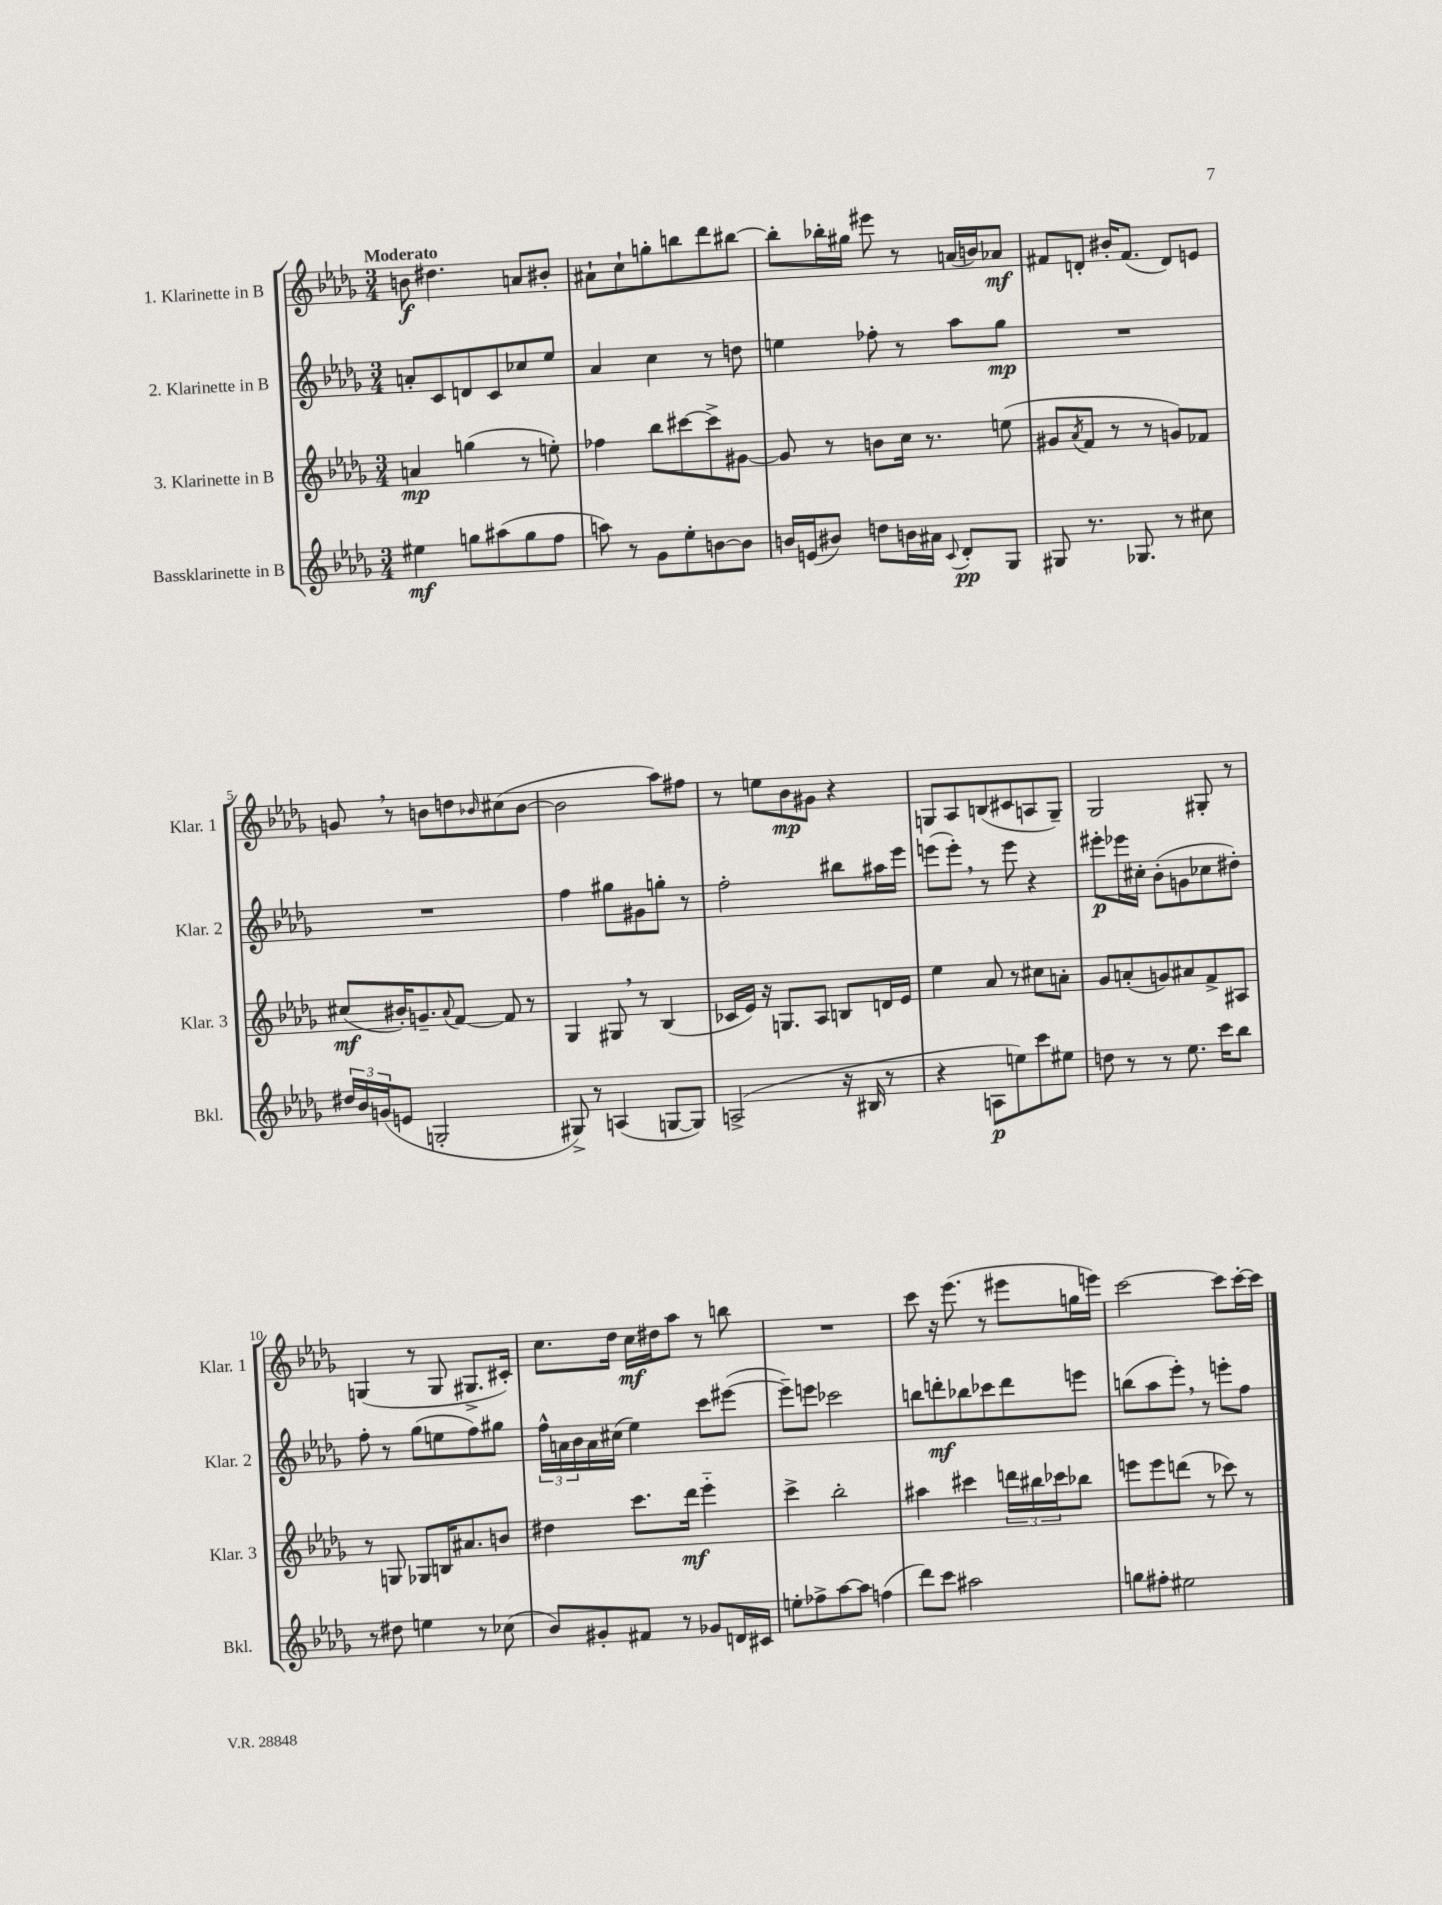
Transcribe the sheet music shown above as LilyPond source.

<<
\new StaffGroup <<
\new Staff = "s0" \with { instrumentName = "1. Klarinette in B" shortInstrumentName = "Klar. 1" } {
    \clef treble \key des \major \numericTimeSignature \time 3/4 \tempo "Moderato"
    b'8\f dis''4. a'8 bis'8-. |
    ais'8-! c''8-! g''8-. b''8 des'''8 bis''8~ |
    bis''8-. bes''16-. gis''16 eis'''8 r8 a'16( b'16) aes'8\mf |
    fis'8 d'8-. bis'16-. fis'8.( d'8) e'8 |
    g'8 \breathe r8 b'8 d''8 \grace { bes'16 } cis''8( bes'8~ |
    bes'2 aes''8) fis''8 |
    r8 e''8 bes'8\mp gis'8 r4 |
    g8 aes8 b8( cis'8 a8 g8--) |
    ges2 gis8-. r8 |
    g4( r8 g8 gis8.-> cis'16-.) |
    c''8. des''16 c''16\mf dis''16 aes''8 r8 b''8 |
    R2. |
    c'''8 r16 ees'''8.( r8 eis'''8 g''16 e'''16) |
    c'''2~ c'''8 c'''16~-. c'''16 \bar "|." |
}
\new Staff = "s1" \with { instrumentName = "2. Klarinette in B" shortInstrumentName = "Klar. 2" } {
    \clef treble \key des \major \numericTimeSignature \time 3/4
    a'8-. c'8 d'8 c'8 ces''8 ees''8 |
    aes'4 c''4 r8 d''8 |
    e''4 fes''8-. r8 aes''8 ges''8\mp |
    R2. |
    R2. |
    f''4 gis''8 gis'8 g''8-. r8 |
    f''2-. bis''8 ais''16 ees'''16 |
    e'''8( e'''8-.) \breathe r8 e'''8 r4 |
    eis'''8-.\p ees'''16 cis''16-. bes'8-.( g'8 ces''8 dis''8-.) |
    f''8-. r8 ges''8( e''8 f''8) gis''8 |
    \tuplet 3/2 { f''16-^ a'16 bes'16 } a'16 cis''16( ees''4) c'''8 eis'''8~( |
    eis'''8--) e'''8 ces'''2 |
    b''8 d'''8-.\mf bes''8 ces'''8 d'''8 e'''8 |
    b''8( aes''8 ees'''8-.) \breathe r8 e'''8-. f''8 \bar "|." |
}
\new Staff = "s2" \with { instrumentName = "3. Klarinette in B" shortInstrumentName = "Klar. 3" } {
    \clef treble \key des \major \numericTimeSignature \time 3/4
    a'4\mp g''4( r8 e''8-.) |
    fes''4 bes''8 cis'''8~ cis'''8-> gis'8~ |
    gis'8 r8 b'8 c''16 r8. e''8( |
    gis'8 \acciaccatura { aes'8 } f'8 r8 r8 g'8) fes'8 |
    cis''8\mf( bis'16-.) g'8.-- \appoggiatura { aes'8 } f'8~ f'8 r8 |
    ges4 gis8 \breathe r8 bes4( |
    ces'16 ees'16) r16 g8. aes8 b8 d'16 ees'16 |
    ees''4 aes'8 r8 cis''8 a'8-. |
    ges'8 a'8-.( g'8) ais'8 f'8-> ais8 |
    r8 g8 ges8 b16 ais'8. b'8 |
    dis''4 c'''8. des'''16\mf ees'''4-_ |
    c'''4-> bes''2-. |
    ais''4 cis'''4 \tuplet 3/2 { d'''16 bis''16 ces'''16 } bes''8 |
    e'''8 e'''8 d'''8( r8 ces'''8) r8 \bar "|." |
}
\new Staff = "s3" \with { instrumentName = "Bassklarinette in B" shortInstrumentName = "Bkl." } {
    \clef treble \key des \major \numericTimeSignature \time 3/4
    eis''4\mf g''8 ais''8( g''8 f''8 |
    a''8) r8 ges'8 ees''8-. b'8~ b'8 |
    b'16 e'16( bis'8) d''8 b'16 ais'16 \appoggiatura { c'8 } des'8-.\pp ges8 |
    gis8 r8. ges8. r8 cis''8 |
    \tuplet 3/2 { dis''16 bes'16 g'16( } e'8 g2-. |
    gis8->) r8 a4( g8~ g8) |
    a2->( r16 bis16 r8 |
    r4 a8\p e''8) c'''8 eis''8 |
    d''8 r8 r8 ees''8. c'''16 bes''8 |
    r8 dis''8 e''4 r8 ces''8( |
    bes'8) gis'8-. fis'8 r8 ges'8 d'16 cis'16 |
    e''8-. fes''8-> aes''8~ aes''8 f''4( |
    des'''8) c'''8 ais''2 |
    g''8 fis''8-. eis''2 \bar "|." |
}
>>
>>
